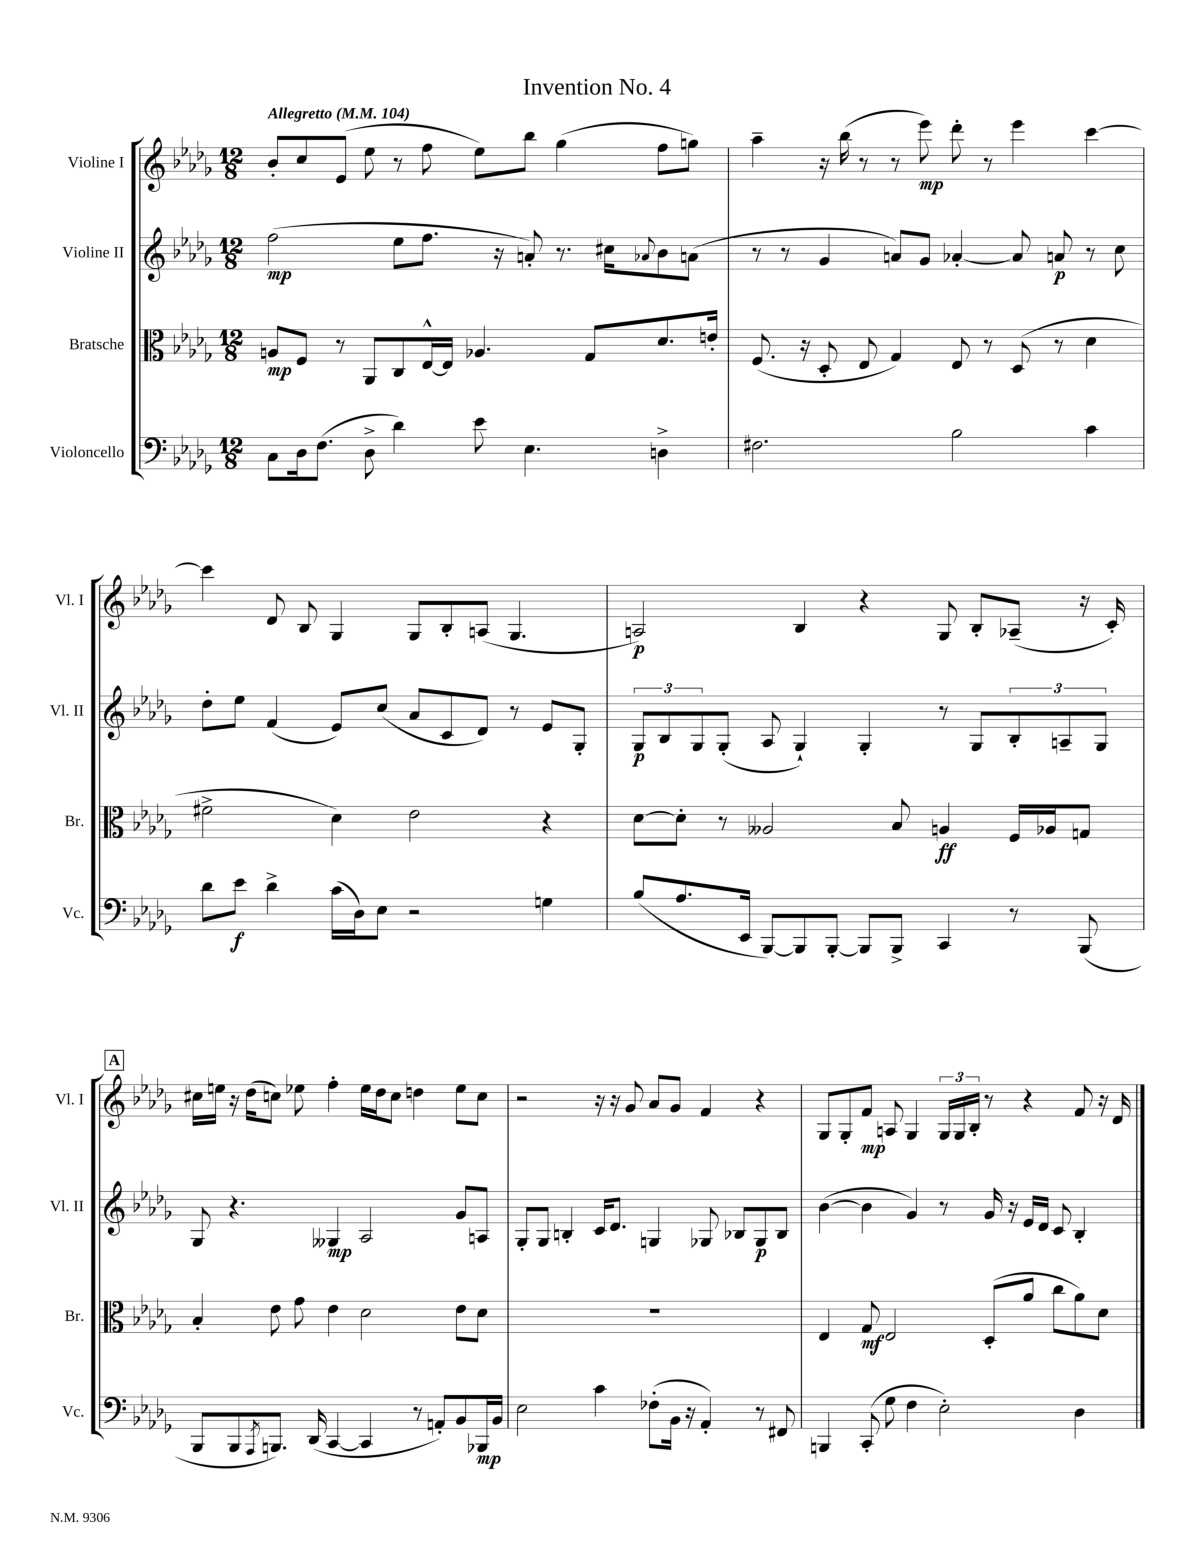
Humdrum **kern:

**kern	**kern	**kern	**kern
*staff4	*staff3	*staff2	*staff1
*clefF4	*clefC3	*clefG2	*clefG2
*k[b-e-a-d-g-]	*k[b-e-a-d-g-]	*k[b-e-a-d-g-]	*k[b-e-a-d-g-]
*M12/8	*M12/8	*M12/8	*M12/8
*MM104	*MM104	*MM104	*MM104
8C	8A	(2ff	8b-'
16D-	8F	.	8cc
(8.F	.	.	.
.	8r	.	(8e-
8D-^	8AA-	.	8ee-
4d-)	8C	8ee-	8r
.	[16E-^^	8.ff	8ff
.	16E-]	.	.
8e-	4.A-	.	8ee-)
.	.	16r	.
4.E-	.	8a')	8bb-
.	.	8.r	(4gg-
.	8G-	.	.
.	.	16cc#	.
.	.	8qqa-	.
4D^	8.d-	8b-	8ff
.	.	(8a	8gg)
.	16e'	.	.
=	=	=	=
2.F#	(8.F	8r	4aa-~
.	.	8r	.
.	16r	.	.
.	8D-'	4g-	16r
.	.	.	(16bb-
.	8E-	.	8r
.	4G-)	8a)	8r
.	.	8g-	8eee-)
2B-	8E-	[4a-'	8ddd-'
.	8r	.	8r
.	(8D-	8a-]	4eee-
.	8r	8a	.
4c	4d-	8r	[4ccc
.	.	8cc	.
=	=	=	=
8d-	2f#^	8dd-'	4ccc]
8e-	.	8ee-	.
4d-^	.	(4f	8d-
.	.	.	8B-
(16c	4d-)	8e-)	4G-
16D-)	.	.	.
8E-	.	(8cc	.
2r	2e-	8a-	8G-
.	.	8c	8B-'
.	.	8d-)	(8A
.	.	8r	4.G-
4G	4r	8e-	.
.	.	8G-'	.
=	=	=	=
(8B-	[8d-	12G-	2A)
.	.	12B-	.
8.A-	8d-']	.	.
.	.	12G-	.
.	8r	(8G-'	.
16EE-	.	.	.
[8BBB-)	2A--	8A-	.
8BBB-]	.	4G-`)	4B-
[8BBB-'	.	.	.
8BBB-]	.	4G-'	4r
8BBB-^	8B-	.	.
4CC	4A	8r	8G-
.	.	8G-	8B-'
8r	16F	12B-'	(8A-~
.	16A-	.	.
.	.	12A~	.
(8BBB-	8G	.	16r
.	.	12G-	.
.	.	.	16c')
=	=	=	=
8BBB-	4B-'	8G-	16cc#
.	.	.	16ee
8BBB-	.	4.r	16r
.	.	.	(16dd-
8qAAA-	.	.	.
8.BBB)	8e-	.	8cc)
.	8g-	.	8ee-
(16DD-	.	.	.
[4CC	4e-	4G--	4ff'
4CC]	2d-	2A-	16ee-
.	.	.	16dd-
.	.	.	8cc
8r	.	.	4dd
8AA')	.	.	.
8BB-	8e-	8g-	8ee-
16BBB-	8d-	8A	8cc
16BB-	.	.	.
=	=	=	=
2E-	1.r	8G-'	2r
.	.	8G-	.
.	.	4B'	.
4c	.	16c	16r
.	.	8.d-	16r
.	.	.	8g-
(8F-'	.	4G	8a-
16BB-	.	.	8g-
16r	.	.	.
4AA-')	.	8G-	4f
.	.	8B-	.
8r	.	8G-	4r
8FF#	.	8B-	.
=	=	=	=
4BBB	4E-	([4b-	8G-
.	.	.	8G-'
(8CC'	8G-	4b-]	8f
8G-	2E-	.	8A
4F	.	4g-)	4G-
2E-')	.	8r	24G-
.	.	.	24G-
.	.	.	24B-'
.	(8D-'	16g-	8r
.	.	16r	.
.	8a-	16e-	4r
.	.	16d-	.
.	8cc	8c	.
4D-	8a-)	4B-'	8f
.	8d-	.	16r
.	.	.	16d-
==	==	==	==
*-	*-	*-	*-
